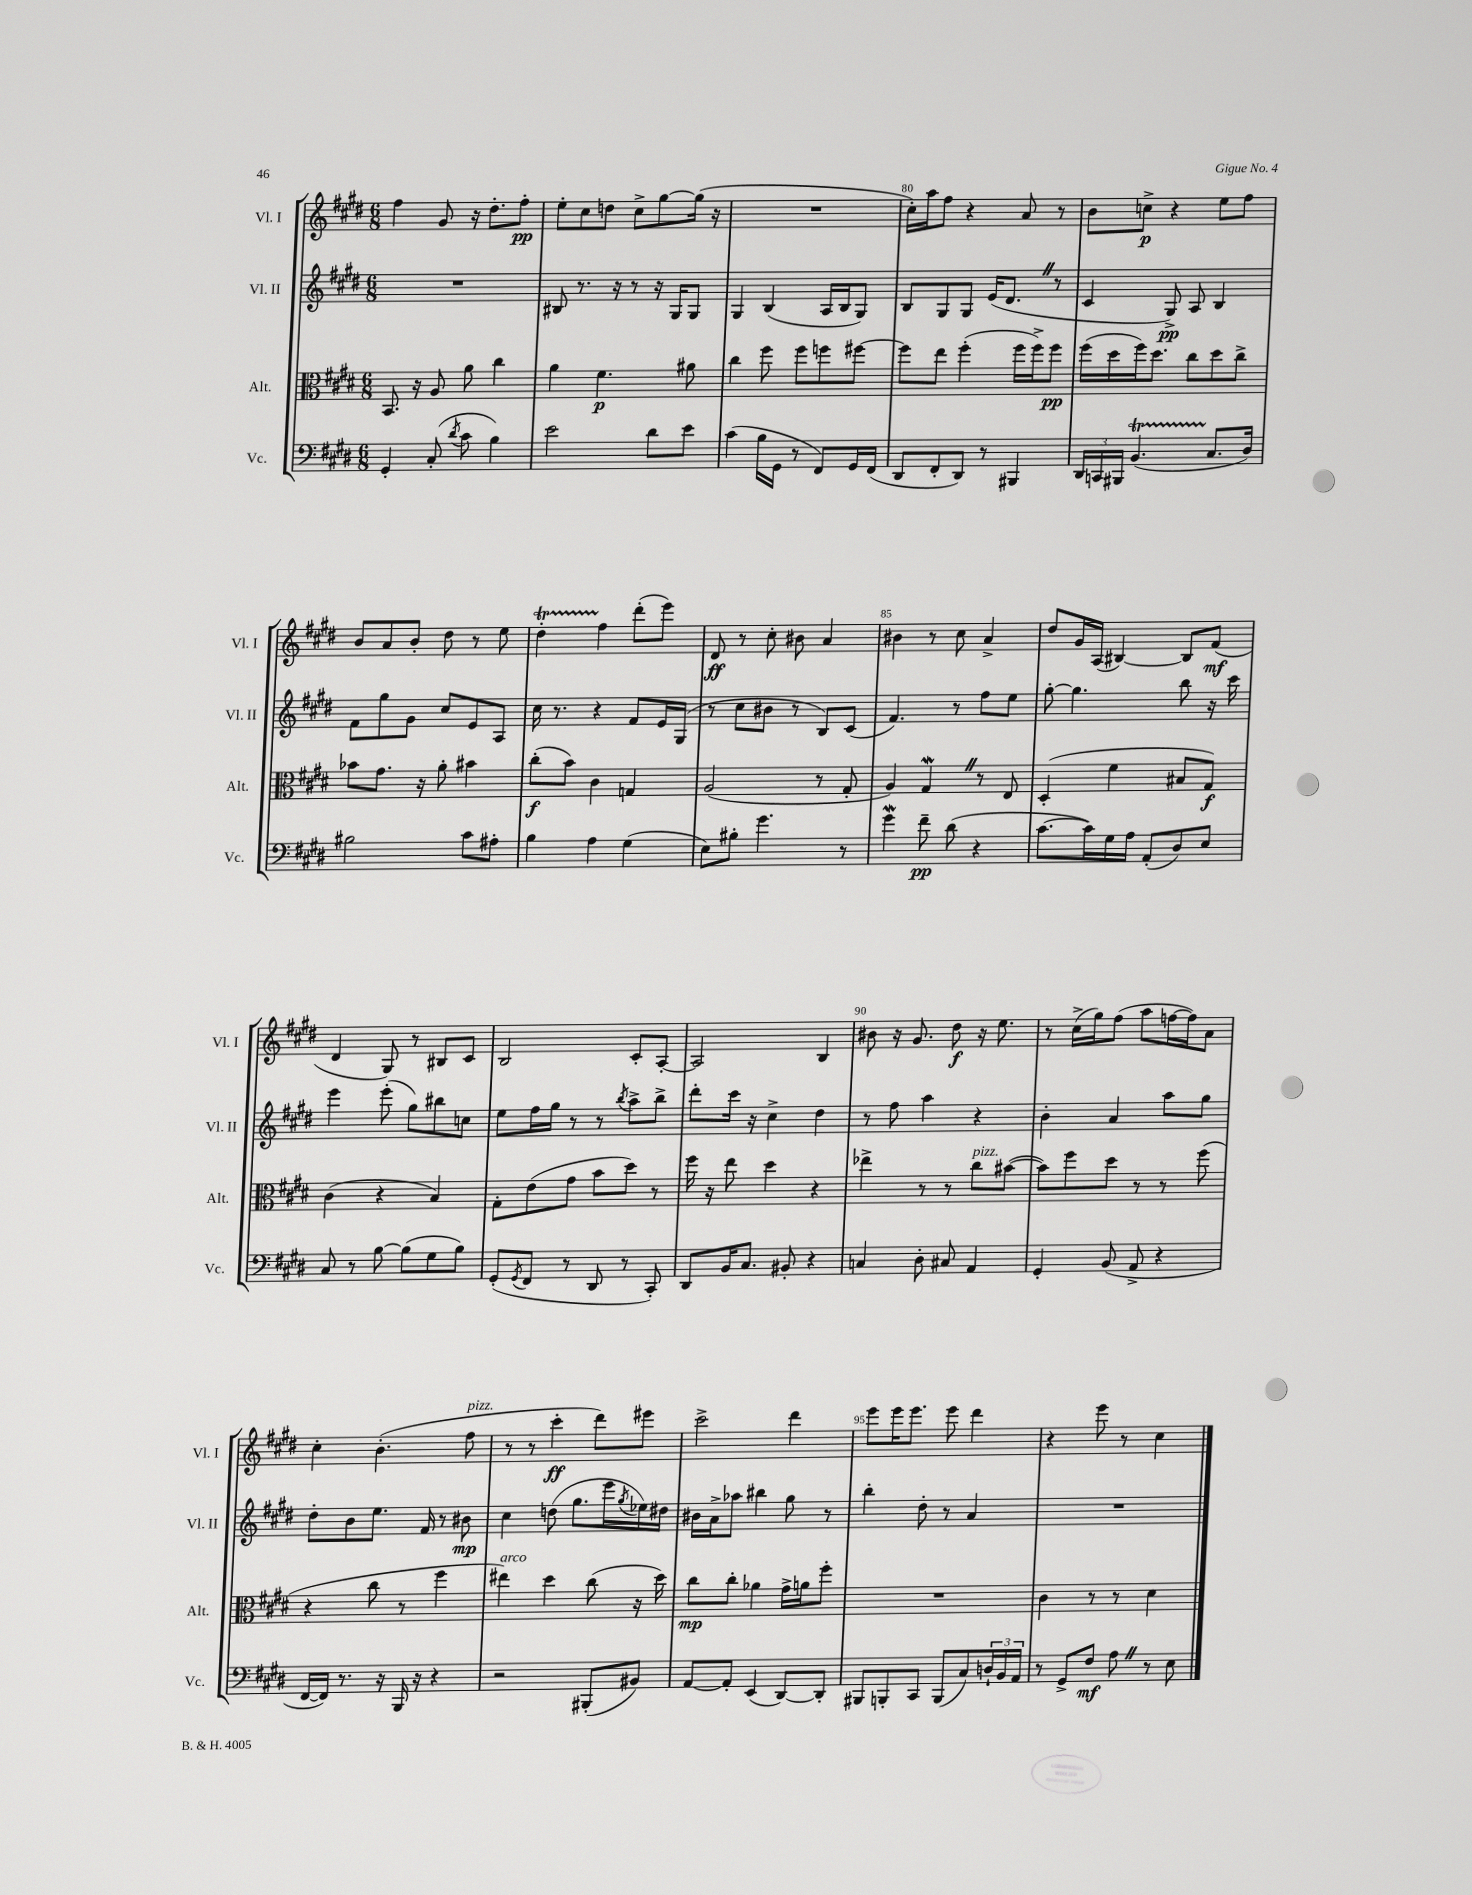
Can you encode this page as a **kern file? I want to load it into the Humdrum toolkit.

**kern	**kern	**kern	**kern
*staff4	*staff3	*staff2	*staff1
*clefF4	*clefC3	*clefG2	*clefG2
*k[f#c#g#d#]	*k[f#c#g#d#]	*k[f#c#g#d#]	*k[f#c#g#d#]
*M6/8	*M6/8	*M6/8	*M6/8
4GG#'/	8.BB/	2.r	4ff#\
.	16r	.	.
(8C#'/	8A/	.	8g#/
8qd#/	.	.	.
8c#\	8a\	.	16r
.	.	.	8.dd#'\L
4B\)	4cc#\	.	.
.	.	.	8ff#'\J
=	=	=	=
2e\	4a\	8B#/	8ee'\L
.	.	8.r	8cc#\
.	4.f#\	.	8dd\J
.	.	16r	.
.	.	8r	8cc#^\L
8d#\L	.	16r	[8gg#\
.	.	16G#/LK	.
8e\J	8a#\	8G#/J	(16gg#\]Jk
.	.	.	16r
=	=	=	=
(4c#\	4cc#\	4G#/	2.r
16B\LL	8ff#\	(4B/	.
16GG#\JJ	.	.	.
8r	8ff#\L	.	.
8FF#/L)	8ff\	16A/LL	.
.	.	16B/J	.
16GG#/L	[8ff#\J	8G#/J)	.
(16FF#/JJ	.	.	.
=	=	=	=
8DD#/L	8ff#\]L	8B/L	16cc#'\LL)
.	.	.	16aa\J
8FF#'/	8ee\J	8G#/	8ff#\J
8DD#/J)	(4ff#'\	8G#/J	4r
8r	.	(16e/LK	.
.	.	8.d#/J	.
4BBB#/	16ff#\LL	.	8a/
.	16ff#^\J)	.	.
.	8ff#\J	8r	8r
=	=	=	=
24DD#/LL	(16ff#\LL	4c#/	8b\L
24CC/	.	.	.
.	16dd#\	.	.
24BBB#/JJ	.	.	.
(4.BB/	16ff#\J)	.	8cc^\J
.	8.dd#\J	.	.
.	.	8G#^/)	4r
.	8cc#\L	8A/	.
8.C#/L	8dd#\	4B/	8ee\L
.	8cc#^\J	.	8ff#\J
16D#/Jk)	.	.	.
=	=	=	=
2B#\	8b-\L	8f#\L	8b/L
.	8.g#\J	8gg#\	8a/
.	.	8g#\J	8b'/J
.	16r	.	.
.	8a'\	8cc#/L	8dd#\
8c#\L	4b#\	8e/	8r
8A#'\J	.	8A/J	8ee\
=	=	=	=
4B\	(8cc#'\L	16cc#\	4dd#'\
.	.	8.r	.
.	8b\J)	.	.
4A\	4c#\	4r	4ff#\
(4G#\	4G/	8f#/L	(8ddd#'\L
.	.	16e/L	8eee\J)
.	.	(16G#/JJ	.
=	=	=	=
8E\L)	(2A/	8r	8d#/
8B#'\J	.	8cc#\L	8r
4.g#\	.	8b#\J	8cc#'\
.	.	8r	8b#\
.	8r	8B/L)	4a/
8r	8G#'/	(8c#/J	.
=	=	=	=
4g#\	4A/)	4.f#/)	4b#\
8f#~\	4G#/	.	8r
(8d#\	.	8r	8cc#\
4r	8r	8ff#\L	4a^/
.	8E/	8ee\J	.
=	=	=	=
[8.c#\L	(4D#'/	[8gg#'\	8dd#/L
.	.	4.gg#\]	16g#/L
16c#\]L)	.	.	(16A/JJ
16G#\	4f#\	.	[4B#/)
16A\JJ	.	.	.
(8AA'/L	.	.	.
8D#/)	8B#/L	8bb\	8B#/]L
8E/J	8G#/J)	16r	(8f#/J
.	.	16ccc#\	.
=	=	=	=
8C#/	(4c#\	4eee\	4d#/
8r	.	.	.
[8B\	4r	(8eee'\	8G#/)
(8B\]L	.	8gg#\L)	8r
8G#\	4B/)	8bb#\	8B#/L
8B\J)	.	8cc\J	8c#/J
=	=	=	=
(8GG#'/L	8G#'\L	8ee\L	2B/
8qGG#/	.	.	.
8FF#/J	(8e\	16ff#\L	.
.	.	16gg#\JJ	.
8r	8g#\J	8r	.
8DD#/	8b\L	8r	.
.	.	8qbb/	.
8r	8dd#\J)	8aa^\L	8c#'/L
8CC#'/)	8r	8bb^\J	[8A'/J
=	=	=	=
8DD#/L	16ff#\	8ddd#'\L	2A/]
.	16r	.	.
16BB/K	8ee\	16ccc#\Jk	.
8.C#/J	.	16r	.
.	4dd#\	4cc#^\	.
8BB#'/	.	.	.
4r	4r	4dd#\	4B/
=	=	=	=
4C/	4ee-^\	8r	8b#\
.	.	8ff#\	16r
.	.	.	8.g#/
8D#'\	8r	4aa\	.
8C#/	8r	.	8dd#\
4AA/	8cc#\L	4r	16r
.	.	.	8.ee\
.	([8b#\J	.	.
=	=	=	=
4GG#'/	8b#\]L)	4b'\	8r
.	8ff#\	.	(16cc#^\LL
.	.	.	16gg#\J)
(8BB/	8dd#\J	4a/	(8ff#\J
8AA^/	8r	.	8aa\L
4r	8r	8aa\L	[16ff\L
.	.	.	16ff\]J)
.	(8ff#\	8gg#\J	8a\J
=	=	=	=
[16FF#/LL	4r	8dd#'\L	4cc#'\
16FF#/]JJ)	.	.	.
8.r	.	8b\	.
.	8cc#\	8.ee\J	(4.b'\
16r	.	.	.
16BBB/	8r	.	.
16r	.	16f#/	.
4r	4ff#\	8r	.
.	.	8b#\	8ff#\
=	=	=	=
2r	4ee#\)	4cc#\	8r
.	.	.	8r
.	4dd#\	(8dd\	4ccc#'\
.	.	8.gg#\L	.
(8BBB#'/L	(8cc#\	.	8ddd#\L)
.	.	16eee\L	.
.	.	8qgg#/	.
8BB#/J)	16r	16ee-\)	8eee#\J
.	16dd#\)	16dd#\JJ	.
=	=	=	=
[8AA/L	8cc#\L	16b#\LL	2ccc#^\
.	.	16a^\J	.
8AA'/]J	8cc#'\J	8aa-\J	.
(4EE/	4a-\	4bb#\	.
[8DD#/L)	16g#^\LL	8gg#\	4ddd#\
.	16a\J	.	.
8DD#'/]J	8ff#'\J	8r	.
=	=	=	=
8BBB#/L	2.r	4bb'\	8eee\L
8BBB'/	.	.	16eee\K
.	.	.	8.eee\J
8CC#/J	.	8dd#'\	.
(8BBB/L	.	8r	8eee\
8C#/)	.	4a/	4ddd#\
24D`/L	.	.	.
24BB/	.	.	.
24AA/JJ	.	.	.
=	=	=	=
8r	4c#\	2.r	4r
8GG#^/L	.	.	.
8F#/J	8r	.	8eee\
8A\	8r	.	8r
8r	4d#\	.	4cc#\
8E\	.	.	.
==	==	==	==
*-	*-	*-	*-
